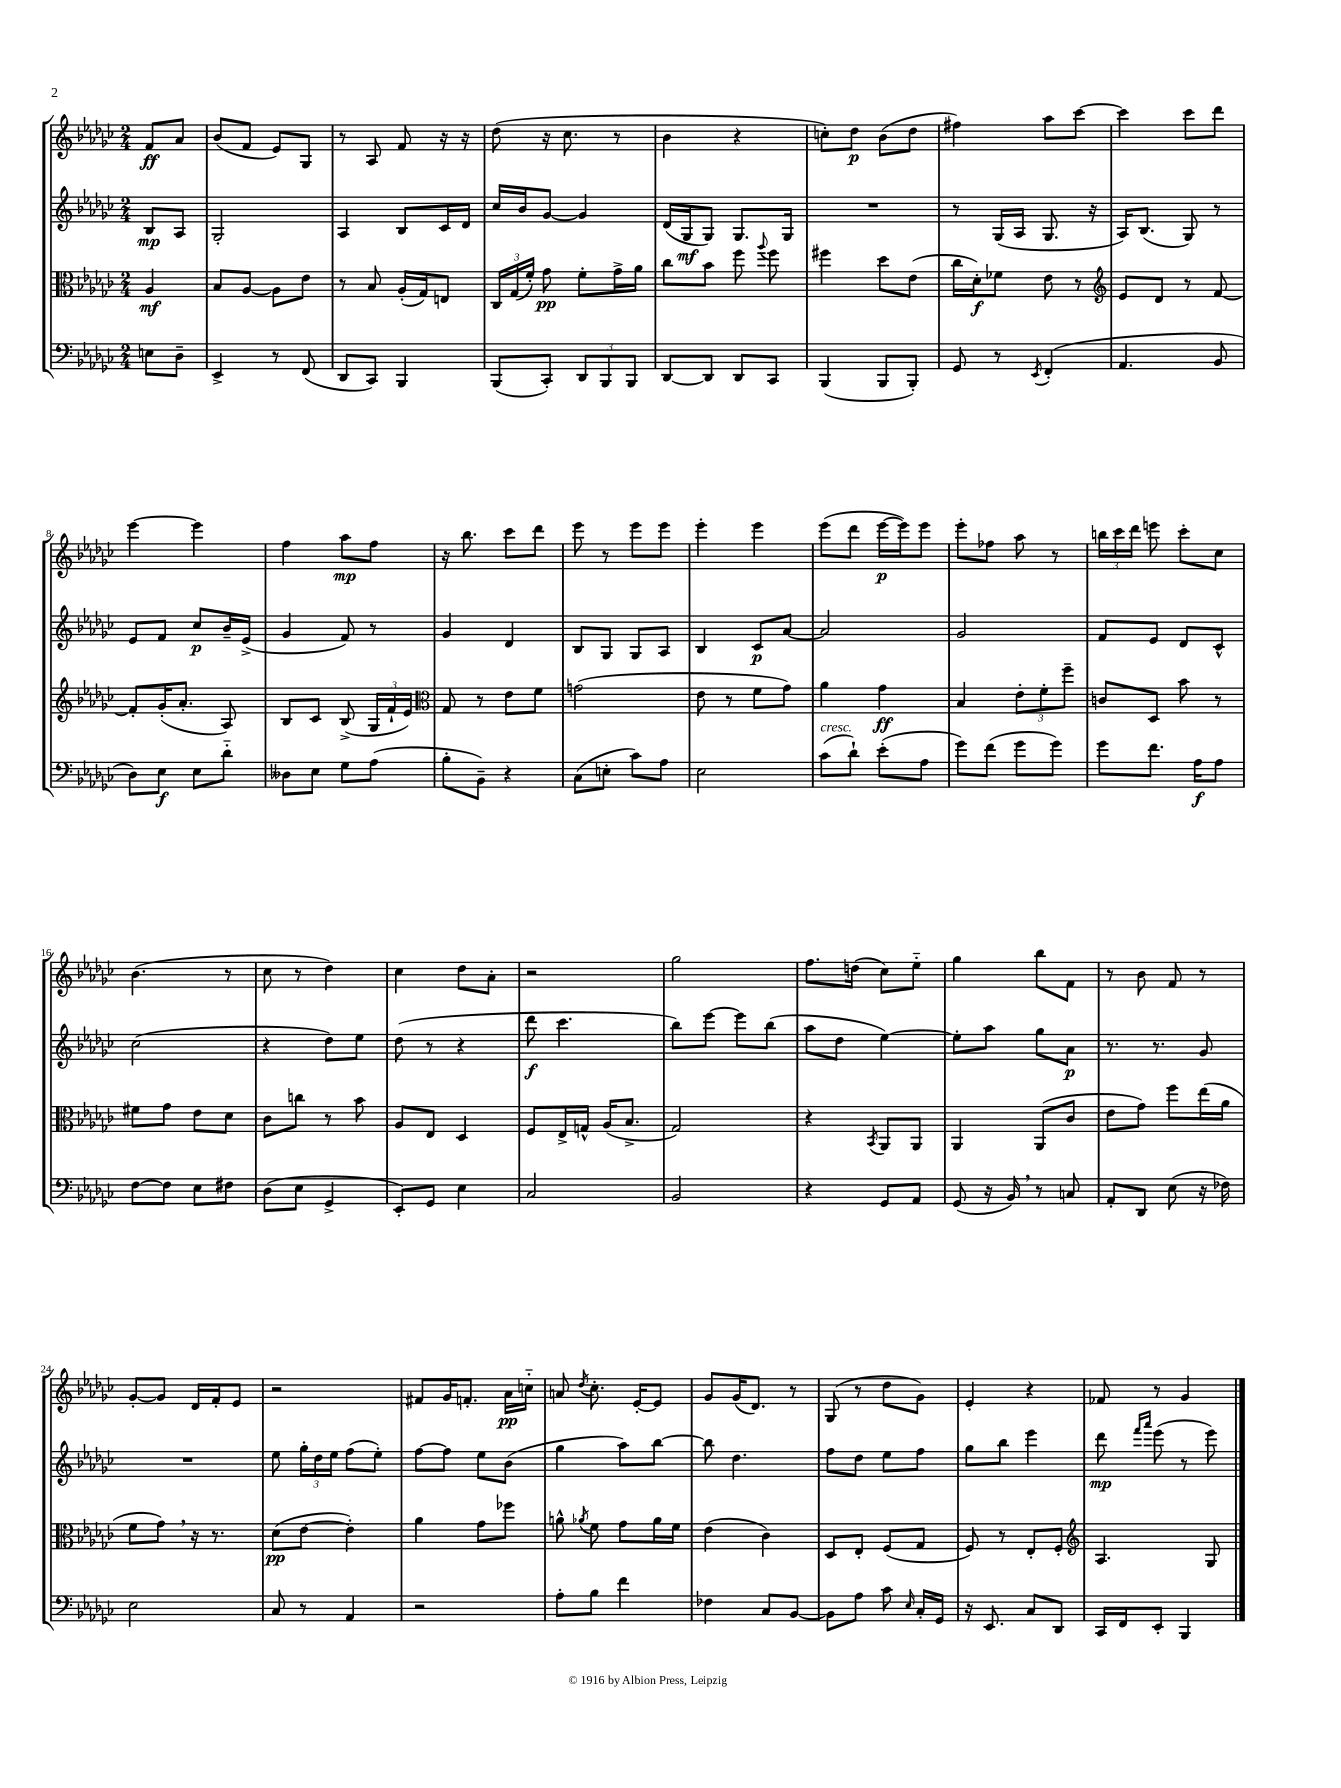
<<
\new StaffGroup <<
\new Staff = "s0" {
    \clef treble \key ges \major \numericTimeSignature \time 2/4 \partial 4
    \autoBeamOff f'8[\ff aes'8] |
    bes'8[( f'8] ees'8[) ges8] |
    r8 aes8 f'8 r16 r16 |
    des''8( r16 ces''8. r8 |
    bes'4 r4 |
    c''8[-.) des''8]\p bes'8[( des''8] |
    fis''4) aes''8[ ces'''8]~ |
    ces'''4 ces'''8[ des'''8] |
    ees'''4~ ees'''4 |
    f''4 aes''8[\mp f''8] |
    r16 bes''8. ces'''8[ des'''8] |
    ees'''8 r8 ees'''8[ ees'''8] |
    ees'''4-. ees'''4 |
    ees'''8[( des'''8] ees'''16[~\p ees'''16) ees'''8] |
    ees'''8[-. fes''8] aes''8 r8 |
    \tuplet 3/2 { b''16[ ces'''16 des'''16] } e'''8 ces'''8[-. ces''8] |
    bes'4.( r8 |
    ces''8 r8 des''4) |
    ces''4 des''8[ aes'8]-. |
    r2 |
    ges''2 |
    f''8.[ d''16]( ces''8[) ees''8]-_ |
    ges''4 bes''8[ f'8] |
    r8 bes'8 f'8 r8 |
    ges'8[~-. ges'8] des'16[ f'16-. ees'8] |
    r2 |
    fis'8[ ges'16 f'8.]-. aes'16[\pp c''16]-_ |
    a'8 \acciaccatura { des''8 } ces''8.-. ees'16[~-. ees'8] |
    ges'8[ ges'16( des'8.]) r8 |
    ges8( r8 des''8[ ges'8]) |
    ees'4-. r4 |
    fes'8 r8 ges'4 \bar "|." |
}
\new Staff = "s1" {
    \clef treble \key ges \major \numericTimeSignature \time 2/4 \partial 4
    \autoBeamOff bes8[\mp aes8] |
    ges2-. |
    aes4 bes8[ ces'16 des'16] |
    ces''16[ bes'16 ges'8]~ ges'4 |
    des'16[( ges16\mf ges8]) ges8.[ ges16] |
    R2 |
    r8 ges16[( aes16] ges8. r16 |
    aes16[) bes8.]( ges8) r8 |
    ees'8[ f'8] ces''8[\p bes'16-- ees'16]->( |
    ges'4 f'8) r8 |
    ges'4 des'4 |
    bes8[ ges8] ges8[ aes8] |
    bes4 ces'8[\p aes'8]~ |
    aes'2 |
    ges'2 |
    f'8[ ees'8] des'8[ ces'8]-^ |
    ces''2( |
    r4 des''8[) ees''8] |
    des''8( r8 r4 |
    des'''8\f ces'''4. |
    bes''8[) ees'''8]~ ees'''8[ bes''8]( |
    aes''8[ des''8] ees''4~) |
    ees''8[-. aes''8] ges''8[ aes'8]\p |
    r8. r8. ges'8 |
    R2 |
    ees''8 \tuplet 3/2 { ges''16[-. des''16 ees''16] } f''8[( ees''8]-.) |
    f''8[~ f''8] ees''8[ bes'8]( |
    ges''4 aes''8[) bes''8]~ |
    bes''8 des''4. |
    f''8[ des''8] ees''8[ f''8] |
    ges''8[ bes''8] ees'''4 |
    des'''8\mp \grace { f'''16[ aes'''16] } ees'''8( r8 ees'''8) \bar "|." |
}
\new Staff = "s2" {
    \clef alto \key ges \major \numericTimeSignature \time 2/4 \partial 4
    \autoBeamOff aes4\mf |
    bes8[ aes8]~ aes8[ ees'8] |
    r8 bes8 aes16[-.( ges16) e8] |
    \tuplet 3/2 { ces16[ ges16( f'16]-.) } ges'8\pp f'8[-. ges'16-> aes'16] |
    ces''8[ bes'8] f''8 \appoggiatura { aes''8 } f''8 |
    fis''4 des''8[ ees'8]( |
    ces''16[ des'16-.\f) fes'8] ees'8 r8 |
    \clef treble ees'8[ des'8] r8 f'8~ |
    f'8[-. ges'16-.( aes'8.]-. aes8) |
    bes8[ ces'8] bes8->( \tuplet 3/2 { ges16[ f'16-! ees'16]) } |
    \clef alto ges8 r8 ees'8[ f'8] |
    g'2( |
    ees'8 r8 f'8[ ges'8]) |
    aes'4 ges'4\ff |
    bes4 \tuplet 3/2 { ees'8[-. f'8-. f''8]-- } |
    c'8[ des8] bes'8 r8 |
    fis'8[ ges'8] ees'8[ des'8] |
    ces'8[ c''8] r8 bes'8 |
    aes8[ ees8] des4 |
    f8[ ees16-> g16]-^ aes16[( bes8.]-> |
    ges2) |
    r4 \acciaccatura { bes,8 } aes,8[ aes,8] |
    aes,4 aes,8[( ces'8] |
    ees'8[ ges'8]) f''8[ ees''16( aes'16] |
    f'8[ ges'8]) \breathe r16 r8. |
    des'8[\pp( ees'8]~ ees'4-.) |
    aes'4 ges'8[ fes''8] |
    a'8-^ \acciaccatura { aes'8 } f'8 ges'8[ aes'16 f'16] |
    ees'4( ces'4) |
    des8[ ees8]-. f8[( ges8] |
    f8) r8 ees8[-. f8]-. |
    \clef treble aes4. ges8 \bar "|." |
}
\new Staff = "s3" {
    \clef bass \key ges \major \numericTimeSignature \time 2/4 \partial 4
    \autoBeamOff e8[ des8]-- |
    ees,4-> r8 f,8( |
    des,8[ ces,8]) bes,,4 |
    bes,,8[( ces,8]-.) \tuplet 3/2 { des,8[ bes,,8 bes,,8] } |
    des,8[~ des,8] des,8[ ces,8] |
    bes,,4( bes,,8[ bes,,8]-.) |
    ges,8 r8 \acciaccatura { ees,8 } f,4-.( |
    aes,4. bes,8 |
    des8[) ees8]\f ees8[ des'8]-_ |
    deses8[ ees8] ges8[ aes8]( |
    bes8[-. bes,8]--) r4 |
    ces8[( e8]-. ces'8[) aes8] |
    ees2 |
    ces'8[^\markup { \italic "cresc." }( des'8]-!) ees'8[-.( aes8] |
    ges'8[) f'8]( ges'8[ ges'8]) |
    ges'8[ f'8.] aes16[\f aes8] |
    f8[~ f8] ees8[ fis8] |
    des8[( ees8] ges,4-> |
    ees,8[-.) ges,8] ees4 |
    ces2 |
    bes,2 |
    r4 ges,8[ aes,8] |
    ges,8( r16 bes,16) \breathe r8 c8 |
    aes,8[-. des,8] ees8( r16 fes16) |
    ees2 |
    ces8 r8 aes,4 |
    r2 |
    aes8[-. bes8] f'4 |
    fes4 ces8[ bes,8]~ |
    bes,8[ aes8] ces'8 \grace { ees16 } ces16[-. ges,16] |
    r16 ees,8. ces8[ des,8] |
    ces,16[ f,16 ees,8]-. bes,,4 \bar "|." |
}
>>
>>
